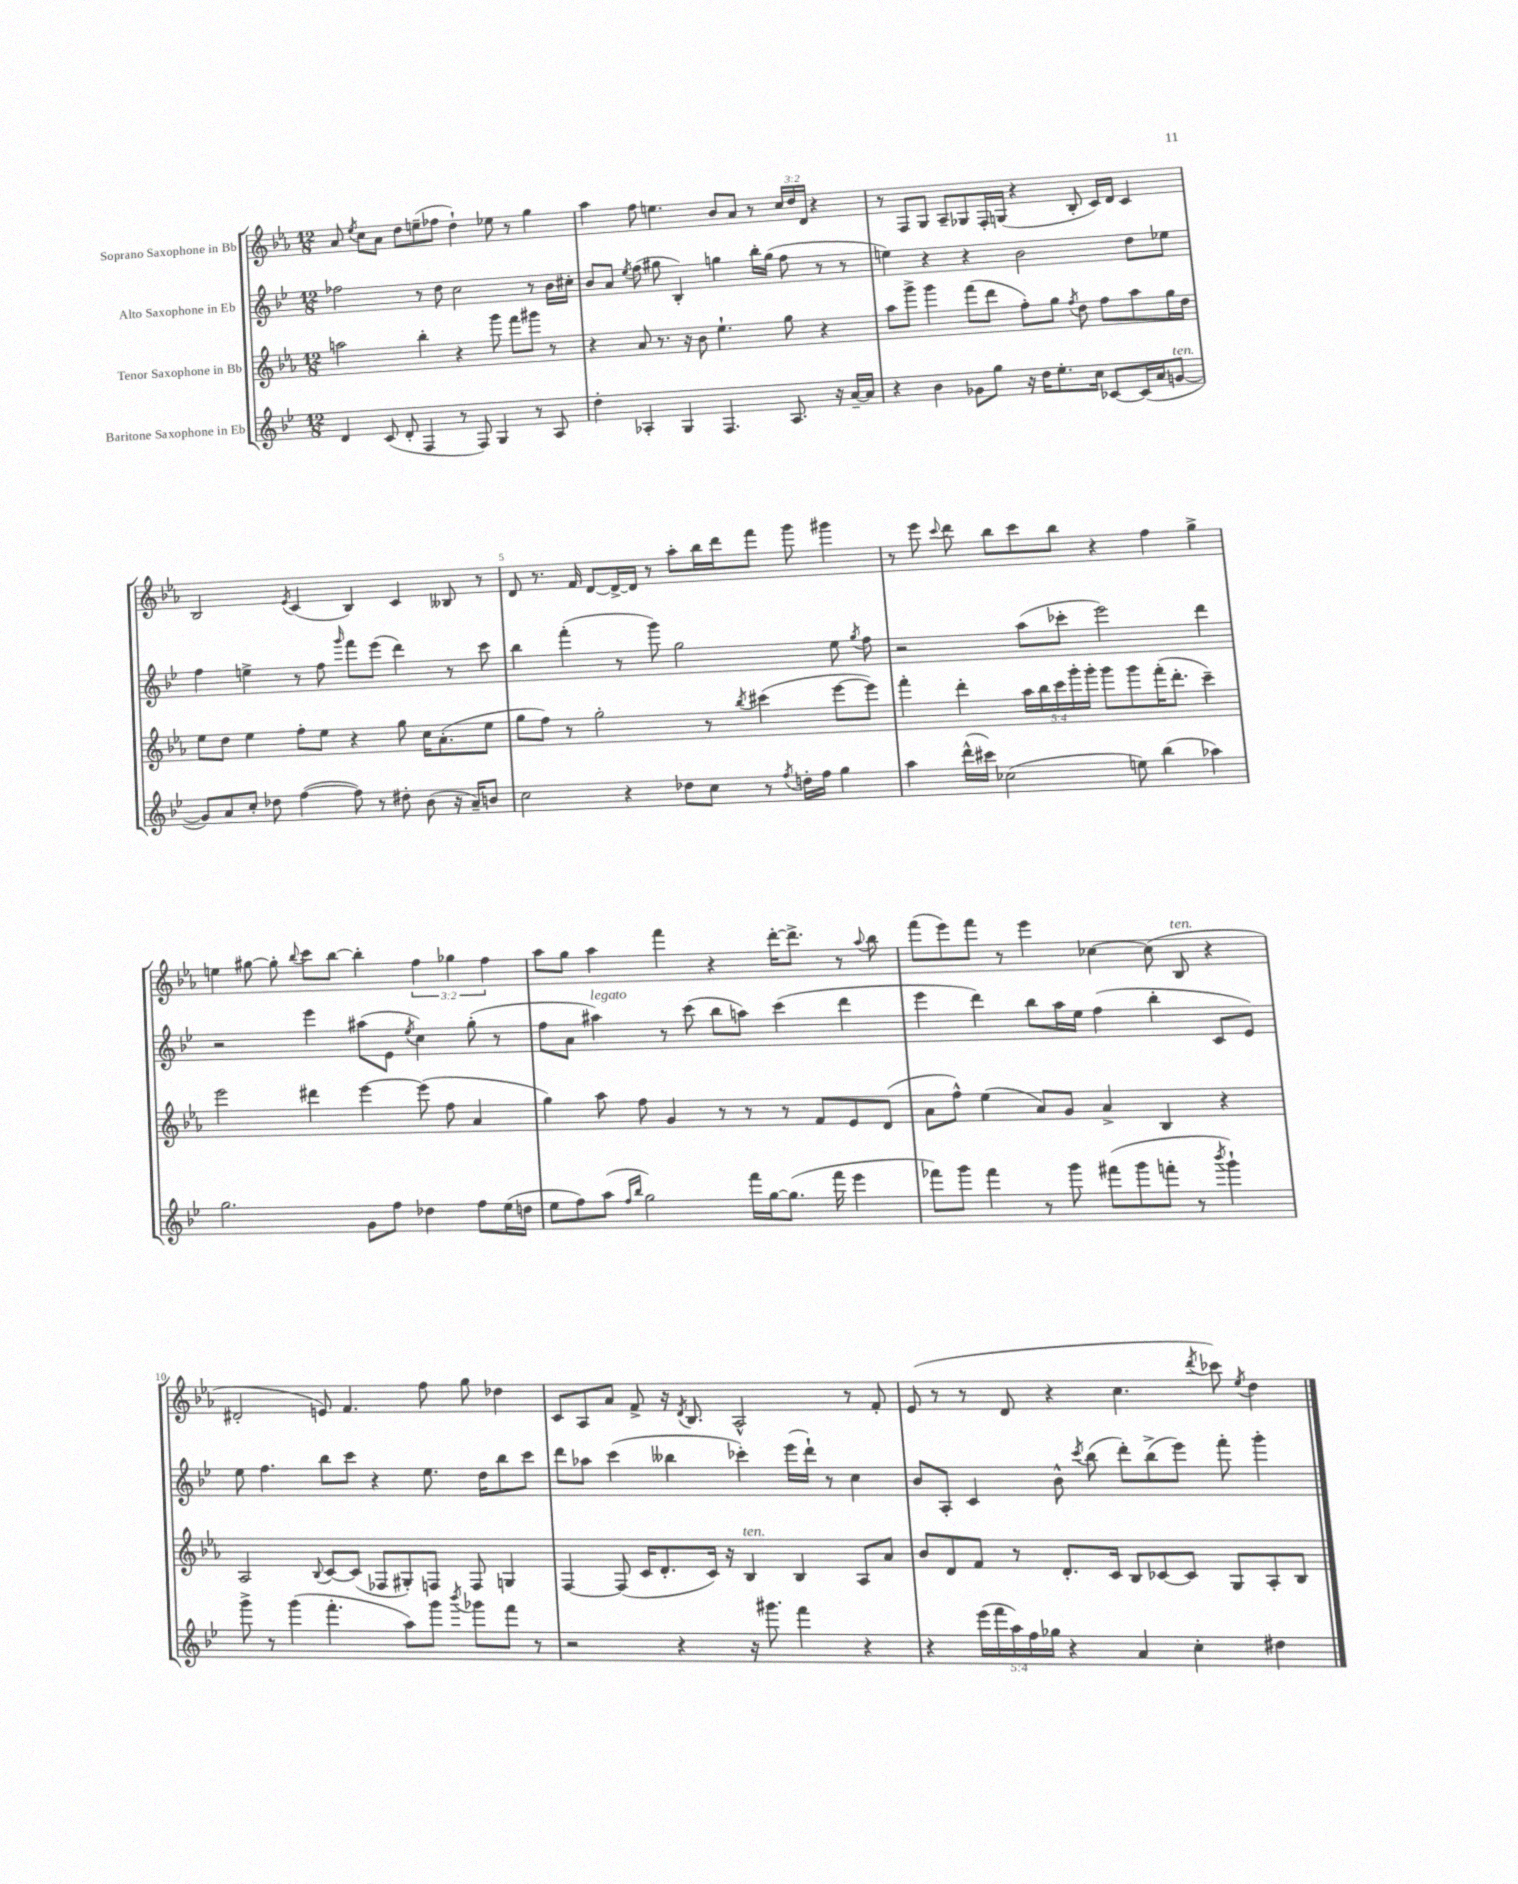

**kern	**kern	**kern	**kern
*part4	*part3	*part2	*part1
*staff4	*staff3	*staff2	*staff1
*I"Baritone Saxophone in Eb	*I"Tenor Saxophone in Bb	*I"Alto Saxophone in Eb	*I"Soprano Saxophone in Bb
*clefG2	*clefG2	*clefG2	*clefG2
*k[b-e-]	*k[b-e-a-]	*k[b-e-]	*k[b-e-a-]
*M12/8	*M12/8	*M12/8	*M12/8
=1	=1	=1	=1
4d/	2aan\	2ff-X\	8a-/
.	.	.	8qee-/
.	.	.	8cc\L
(8c/	.	.	8a-\J
8d'/	.	.	8dd\L
4F/	4bb-'\	8r	(8een~\
.	.	8dd\	8ff-X\J
8r	4r	2cc\	4dd`\)
8F/)	.	.	.
4G/	8ggg\	.	8ee-X\
.	8fff\L	.	8r
8r	8ggg#X\J	8r	4gg\
8A/	8r	16b-\LL	.
.	.	16cc#X'\JJ	.
=2	=2	=2	=2
4dd'\	4r	8b-/L	4aa-\
.	.	8a/J	.
.	.	8qee-/	.
4A-X'/	8a-/	(8ff\	8ff\
.	8.r	8gg#X\	4.een\
4G/	.	4B-'/)	.
.	16r	.	.
.	8b-\	.	.
4.F/	4.ee-`\	4ggn\	8b-/L
.	.	.	8a-/J
.	.	16bb-'\LL	8r
.	.	(16gg\JJ	.
8.A-/	8gg\	8ff\	24cc/LL
.	.	.	24dd/
.	.	.	24d/JJ
.	4r	8r	4r
16r	.	.	.
[16a~/LL	.	8r	.
16a/JJ]	.	.	.
=3	=3	=3	=3
4r	8aa-\L	4een\)	8r
.	8ggg^\J	.	8F/L
4b-\	4ggg\	4r	8G/J
.	.	.	8A-~/L
8g-X\L	(8fff\L	4r	8G-X/
8gg\J	8ddd\J	.	16F'/L
.	.	.	(16Gn/JJ
16r	8ff'\L)	2b-\	4r
16dd\KL	.	.	.
8.ee-'\	8gg\J	.	.
.	8qff/	.	.
.	8dd\	.	8B-'/
16cc\Jk	.	.	.
[8c-X/L	8ff\L	.	16c/LL)
.	.	.	16d/JJ
(16c-/L]	8aa-\	8dd\L	4c/
16a/J	.	.	.
!LO:TX:a:i:t=ten.	!	!	!
[8gn/J	16gg\L	8ee-X\J	.
.	16dd\JJ	.	.
!!LO:LB:g=z
=4	=4	=4	=4
8g/L])	8ee-\L	4ff\	2B-/
8a/	8dd\J	.	.
8cc'/J	4ee-\	4een^\	.
8dd-X\	.	.	.
.	.	.	8qe-/
([4ff\	8ff'\L	8r	(4c/
.	8ee-\J	8ff\	.
.	.	16qqggg/	.
8ff\])	4r	8fff\L	4B-/)
8r	.	(8eee-\J	.
8dd#X'\	8gg\	4ddd\)	4c/
(8b-\	16cc\KL	.	.
.	(8.a-'\	.	.
16r	.	8r	8B--X/
16a~/KL)	.	.	.
8bn/J	8ee-\J	8ccc\	8r
=5	=5	=5	=5
2cc\	8gg\L	4bb-\	8d/
.	8ff\J)	.	8.r
.	8r	(4fff'\	.
.	.	.	16f/
.	2gg'\	.	[8d/L
4r	.	8r	16d^/L_
.	.	.	16d/JJ]
.	.	8ggg\)	8r
8dd-X\L	.	2gg\	8aa-'\L
8cc\J	8r	.	16bb-\L
.	.	.	16ddd\J
.	8qbb-/	.	.
8r	(4ccc#X\	.	8fff\J
8qff/	.	.	.
16ddn'\LL	.	.	8ggg\
16ff\JJ	.	.	.
4gg\	[8eee-\L	8ee-\	4ggg#X\
.	.	8qgg/	.
.	8eee-\J])	8ff\	.
=6	=6	=6	=6
4aa\	4fff'\	2r	8r
.	.	.	8eee-\
.	.	.	8qqccc/
(16ddd^^\LL	4ddd'\	.	8ddd\
16ccc#X\JJ)	.	.	.
(2cc-X\	.	.	8bb-\L
.	20aa-\LL	(8aa\L	8ccc\
.	20bb-\	.	.
.	20ccc\	.	.
.	.	8ccc-X'\J	8bb-\J
.	20ggg'\	.	.
.	20ggg'\JJ	.	.
.	8ggg\L	2eee-\)	4r
8een\)	8ggg\	.	.
(4bb-\	(16fff'\K	.	4ff\
.	8.ddd'\J	.	.
4aa-X\)	4ccc~\)	4ddd\	4gg^\
!!LO:LB:g=z
=7	=7	=7	=7
2.gg\	2eee-\	2r	4een\
.	.	.	[8gg#X\
.	.	.	8gg#'\]
.	.	.	8qqbb-/
.	4ddd#X\	4eee-\	8ccc\L
.	.	.	[8bb-\J
8g\L	[4eee-\	(8aa#X\L	4bb-'\]
8ff\J	.	8e-\J	.
.	.	8qee-/	.
4dd-X\	(8eee-\]	4cc\)	6ff\
.	8ff\	.	.
.	.	.	6gg-X\
8ff\L	4a-/	(8gg'\	.
.	.	.	6ff\
(16ee-\L	.	8r	.
16ddn\JJ	.	.	.
=8	=8	=8	=8
8ee-\L	4gg\)	8ff\L	8aa-\L
8ff\)	.	8a\J	8gg\J
!	!	!LO:TX:a:i:t=legato	!
(8aa\J	8aa-\	4aa#X\)	4aa-\
16qqff/LL	.	.	.
16qqbb-/JJ	.	.	.
2gg\)	8ff\	.	.
.	4g/	8r	4fff\
.	.	(8ccc\	.
.	8r	8bb-\L	4r
16fff\LL	8r	8aan\J)	.
[16gg\J	.	.	.
(8.gg\J]	8r	(4ccc\	[16ddd'\KL
.	.	.	8.ddd^\J]
.	8f/L	.	.
16fff\	.	.	.
4eee-\	8e-/	4ddd\	8r
.	.	.	8qqaa-/
.	(8d/J	.	8bb-\
=9	=9	=9	=9
8fff-X\L)	8a-\L	4eee-\	(8fff\L
8ggg\J	8ff^^\J)	.	8eee-\)
4fff-\	(4ee-\	4ddd\)	8fff\J
.	.	.	8r
8r	8a-/L)	8bb-\L	4eee-\
8ggg\	8g/J	16aa\L	.
.	.	16ee-\JJ	.
(8fff#X\L	4a-^/	(4ff\	[4cc-X\
8ggg\	.	.	.
8fffn'\J	4B-/	4bb-'\	(8cc-\]
!	!	!	!LO:TX:a:i:t=ten.
8r	.	.	8B-/
8qbbb-/	.	.	.
4ggg`\)	4r	8c/L	4r
.	.	8e-/J)	.
!!LO:LB:g=z
=10	=10	=10	=10
8ggg^\	2A-/	8ee-\	2d#X'/
8r	.	4.ff\	.
(4ggg\	.	.	.
.	8qqB-/	.	.
4.fff'\	[8c/L	8bb-\L	8en/)
.	(8c/J]	8ccc\J	4.f/
.	8F-X/L	4r	.
8aa\L)	8G#X'/)	.	.
8ggg\J	8Fn/J	8.ee-\	8ff\
8qbbb-/	.	.	.
8ggg-X\L	8F/	.	8gg\
.	.	16dd\KL	.
8fff\J	4Gn/	8bb-\	4dd-X\
8r	.	8ccc\J	.
=11	=11	=11	=11
2r	[4F/	8ddd\L	8c/L
.	.	8aa-X\J	8A-/
.	(8F/]	(4ccc\	8a-/J
.	16c/KL	.	8f^/
.	8.d'/	.	.
4r	.	4bb--X\	16r
.	.	.	8qd/
.	.	.	8.B-/
.	16c/Jk)	.	.
.	16r	.	.
!	!LO:TX:a:i:t=ten.	!	!
16r	4B-/	4ccc-X'\)	2A-^^/
8.ggg#X\	.	.	.
4fff\	4B-/	(16eee-\LL	.
.	.	16ddd`\JJ)	.
.	.	8r	.
4r	8A-/L	4cc\	8r
.	8a-/J	.	8f'/
=12	=12	=12	=12
4r	8b-/L	8b-/L	(8e-/
.	8d/	8A'/J	8r
(20eee-\LL	8f/J	4c/	8r
20fff\	.	.	.
20aa\)	.	.	.
.	8r	.	8d/
20ff\	.	.	.
20gg-X\JJ	.	.	.
4r	8.d'/L	8b-^^\	4r
.	.	8qccc/	.
.	.	(8bb-\	.
.	16c/Jk	.	.
4a/	8B-/L	8ddd'\L)	4.cc\
.	[8c-X/	(8bb-^\	.
4cc'\	8c-/J]	8eee-\J)	.
.	.	.	8qddd/
.	8G/L	8fff'\	8ccc-X\)
.	.	.	8qee-/
4dd#X\	8A-'/	4ggg'\	4dd\
.	8B-/J	.	.
==	==	==	==
*-	*-	*-	*-
